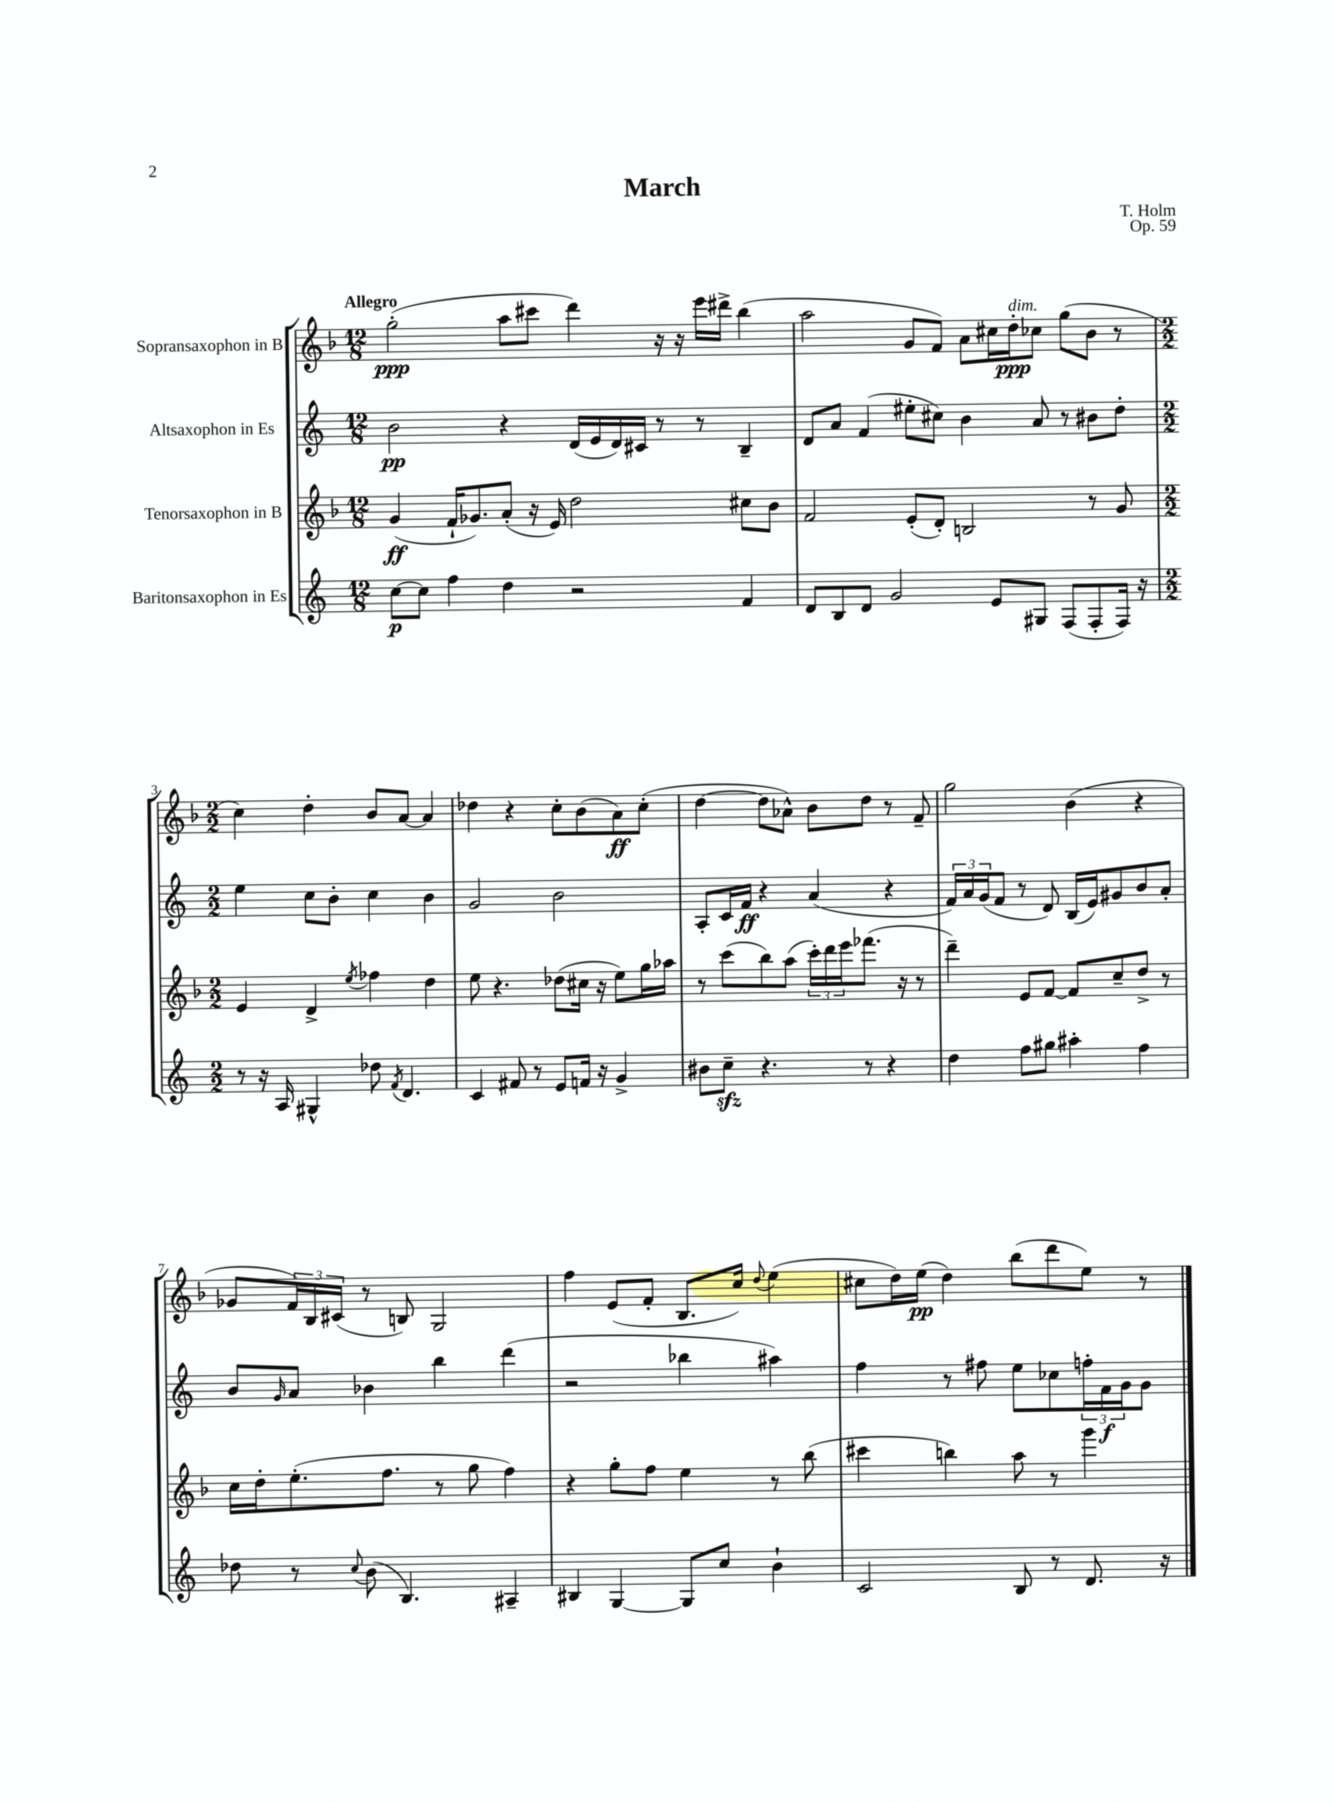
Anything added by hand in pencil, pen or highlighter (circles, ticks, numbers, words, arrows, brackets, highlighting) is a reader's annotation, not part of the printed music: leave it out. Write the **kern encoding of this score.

**kern	**dynam	**kern	**dynam	**kern	**dynam	**kern	**dynam
*part4	*part4	*part3	*part3	*part2	*part2	*part1	*part1
*staff4	*staff4	*staff3	*staff3	*staff2	*staff2	*staff1	*staff1
*I"Baritonsaxophon in Es	*	*I"Tenorsaxophon in B	*	*I"Altsaxophon in Es	*	*I"Sopransaxophon in B	*
*clefG2	*	*clefG2	*	*clefG2	*	*clefG2	*
*k[]	*	*k[b-]	*	*k[]	*	*k[b-]	*
*M12/8	*	*M12/8	*	*M12/8	*	*M12/8	*
=1	=1	=1	=1	=1	=1	=1	=1
!	!	!	!	!	!	!LO:TX:a:B:t=Allegro	!
[8cc\L	p	(4g/	ff	2b\	pp	(2gg'\	ppp
8cc\J]	.	.	.	.	.	.	.
4ff\	.	16f`/KL	.	.	.	.	.
.	.	8.g-X/)	.	.	.	.	.
4dd\	.	(8a'/J	.	4r	.	8aa\L	.
.	.	16r	.	.	.	8ccc#X\J	.
.	.	16e/)	.	.	.	.	.
2r	.	2dd\	.	(16d/LL	.	4ddd\)	.
.	.	.	.	16e/	.	.	.
.	.	.	.	16d/)	.	.	.
.	.	.	.	16c#X/JJ	.	.	.
.	.	.	.	8r	.	16r	.
.	.	.	.	.	.	16r	.
.	.	.	.	8r	.	16eee\LL	.
.	.	.	.	.	.	16ddd#X^\JJ	.
4f/	.	8cc#X\L	.	4B~/	.	(4bb-\	.
.	.	8b-\J	.	.	.	.	.
=2	=2	=2	=2	=2	=2	=2	=2
8d/L	.	2f/	.	8d/L	.	2aa\	.
8B/	.	.	.	8a/J	.	.	.
8d/J	.	.	.	(4f/	.	.	.
2g/	.	.	.	.	.	.	.
.	.	(8e'/L	.	8ee#X'\L	.	8g/L	.
.	.	8d'/J)	.	8cc#X\J)	.	8f/J)	.
.	.	2Bn/	.	4b\	.	8a\L	.
8e/L	.	.	.	.	.	16cc#X\L	.
!	!	!	!	!	!	!LO:TX:a:i:t=dim.	!
.	.	.	.	.	.	16dd'\J	ppp
8G#X/J	.	.	.	8a/	.	8cc-X\J	.
(8F/L	.	.	.	8r	.	(8gg\L	.
8F'/	.	8r	.	8b#X\L	.	8b-\J	.
16F/Jk)	.	8g/	.	8dd'\J	.	8r	.
16r	.	.	.	.	.	.	.
!!LO:LB:g=z
=3	=3	=3	=3	=3	=3	=3	=3
*M2/2	*	*M2/2	*	*M2/2	*	*M2/2	*
8r	.	4e/	.	4ee\	.	4cc\)	.
16r	.	.	.	.	.	.	.
16A/	.	.	.	.	.	.	.
4G#X^^/	.	4d^/	.	8cc\L	.	4dd'\	.
.	.	.	.	8b'\J	.	.	.
.	.	8qee/	.	.	.	.	.
8dd-X\	.	4ff-X\	.	4cc\	.	8b-/L	.
8qf/	.	.	.	.	.	.	.
4.d/	.	.	.	.	.	[8a/J	.
.	.	4dd\	.	4b\	.	4a/]	.
=4	=4	=4	=4	=4	=4	=4	=4
4c/	.	8ee\	.	2g/	.	4dd-X\	.
.	.	4.r	.	.	.	.	.
8f#X/	.	.	.	.	.	4r	.
8r	.	.	.	.	.	.	.
8e/L	.	(8dd-X\L	.	2b\	.	8cc'\L	.
16fn/Jk	.	16cc#X\Jk	.	.	.	(8b-\	.
16r	.	16r	.	.	.	.	.
4g^/	.	8ee\L)	.	.	.	8a\)	ff
.	.	16gg\L	.	.	.	(8cc'\J	.
.	.	16aa-X\JJ	.	.	.	.	.
=5	=5	=5	=5	=5	=5	=5	=5
8b#X\L	.	8r	.	8A'/L	.	[4dd\	.
8cczz~\J	.	(8ccc\L	.	16c/L	.	.	.
.	.	.	.	16f/JJ	ff	.	.
4.r	.	8bb-\)	.	4r	.	8dd\L]	.
.	.	(8aa\J	.	.	.	8a-X^^\J)	.
.	.	24ccc'\LL)	.	(4a/	.	8b-\L	.
.	.	24ddd\	.	.	.	.	.
.	.	24eee\J	.	.	.	.	.
8r	.	(8.fff-X\J	.	.	.	8dd\J	.
4r	.	.	.	4r	.	8r	.
.	.	16r	.	.	.	.	.
.	.	8r	.	.	.	8f~/	.
=6	=6	=6	=6	=6	=6	=6	=6
4dd\	.	4ddd~\)	.	24f/LL)	.	2gg\	.
.	.	.	.	24a/	.	.	.
.	.	.	.	(24g/J	.	.	.
.	.	.	.	8f/J	.	.	.
8ff\L	.	8e/L	.	8r	.	.	.
8gg#X\J	.	[8f/J	.	8d/)	.	.	.
4aa#X'\	.	8f/L]	.	(16B/LL	.	(4b-\	.
.	.	.	.	16e/J)	.	.	.
.	.	8cc~/	.	8g#X/	.	.	.
4ff\	.	8dd^/J	.	8b/	.	4r	.
.	.	8r	.	8a'/J	.	.	.
!!LO:LB:g=z
=7	=7	=7	=7	=7	=7	=7	=7
8dd-X\	.	16cc\LL	.	8b/L	.	8g-X/L	.
.	.	16dd'\J	.	.	.	.	.
.	.	.	.	16qqg/	.	.	.
8r	.	(8.ee'\	.	8a/J	.	24f/L)	.
.	.	.	.	.	.	24B-/	.
.	.	.	.	.	.	(24c#X/JJ	.
8qqcc/	.	.	.	.	.	.	.
(8b\	.	.	.	4b-X\	.	8r	.
.	.	8.ff\J	.	.	.	.	.
4.B/)	.	.	.	.	.	8Bn/)	.
.	.	8r	.	4bb\	.	2G/	.
.	.	8gg\	.	.	.	.	.
4A#X~/	.	4ff\)	.	(4ddd\	.	.	.
=8	=8	=8	=8	=8	=8	=8	=8
4B#X/	.	4r	.	2r	.	4ff\	.
[4G/	.	8gg'\L	.	.	.	(8e/L	.
.	.	8ff\J	.	.	.	8f'/J	.
8G/L]	.	4ee\	.	4bb-X\	.	8.B-/L	.
8cc/J	.	.	.	.	.	.	.
.	.	.	.	.	.	16cc/Jk)	.
.	.	.	.	.	.	8qqdd/	.
4b`\	.	8r	.	4aa#X\)	.	(4ee\	.
.	.	(8bb-\	.	.	.	.	.
=9	=9	=9	=9	=9	=9	=9	=9
2c/	.	4ccc#X\	.	4ff\	.	8cc#X\L	.
.	.	.	.	.	.	16dd\L)	.
.	.	.	.	.	.	(16ee\JJ	pp
.	.	4bbn\)	.	8r	.	4dd\)	.
.	.	.	.	8ff#X\	.	.	.
8B/	.	8aa\	.	8ee\L	.	(8bb-\L	.
8r	.	8r	.	8cc-X\	.	8ddd\	.
8.d/	.	4ggg\	.	24ffn'\L	.	8ee\J)	.
.	.	.	.	24f\	f	.	.
.	.	.	.	24g\J	.	.	.
.	.	.	.	8g\J	.	8r	.
16r	.	.	.	.	.	.	.
==	==	==	==	==	==	==	==
*-	*-	*-	*-	*-	*-	*-	*-
